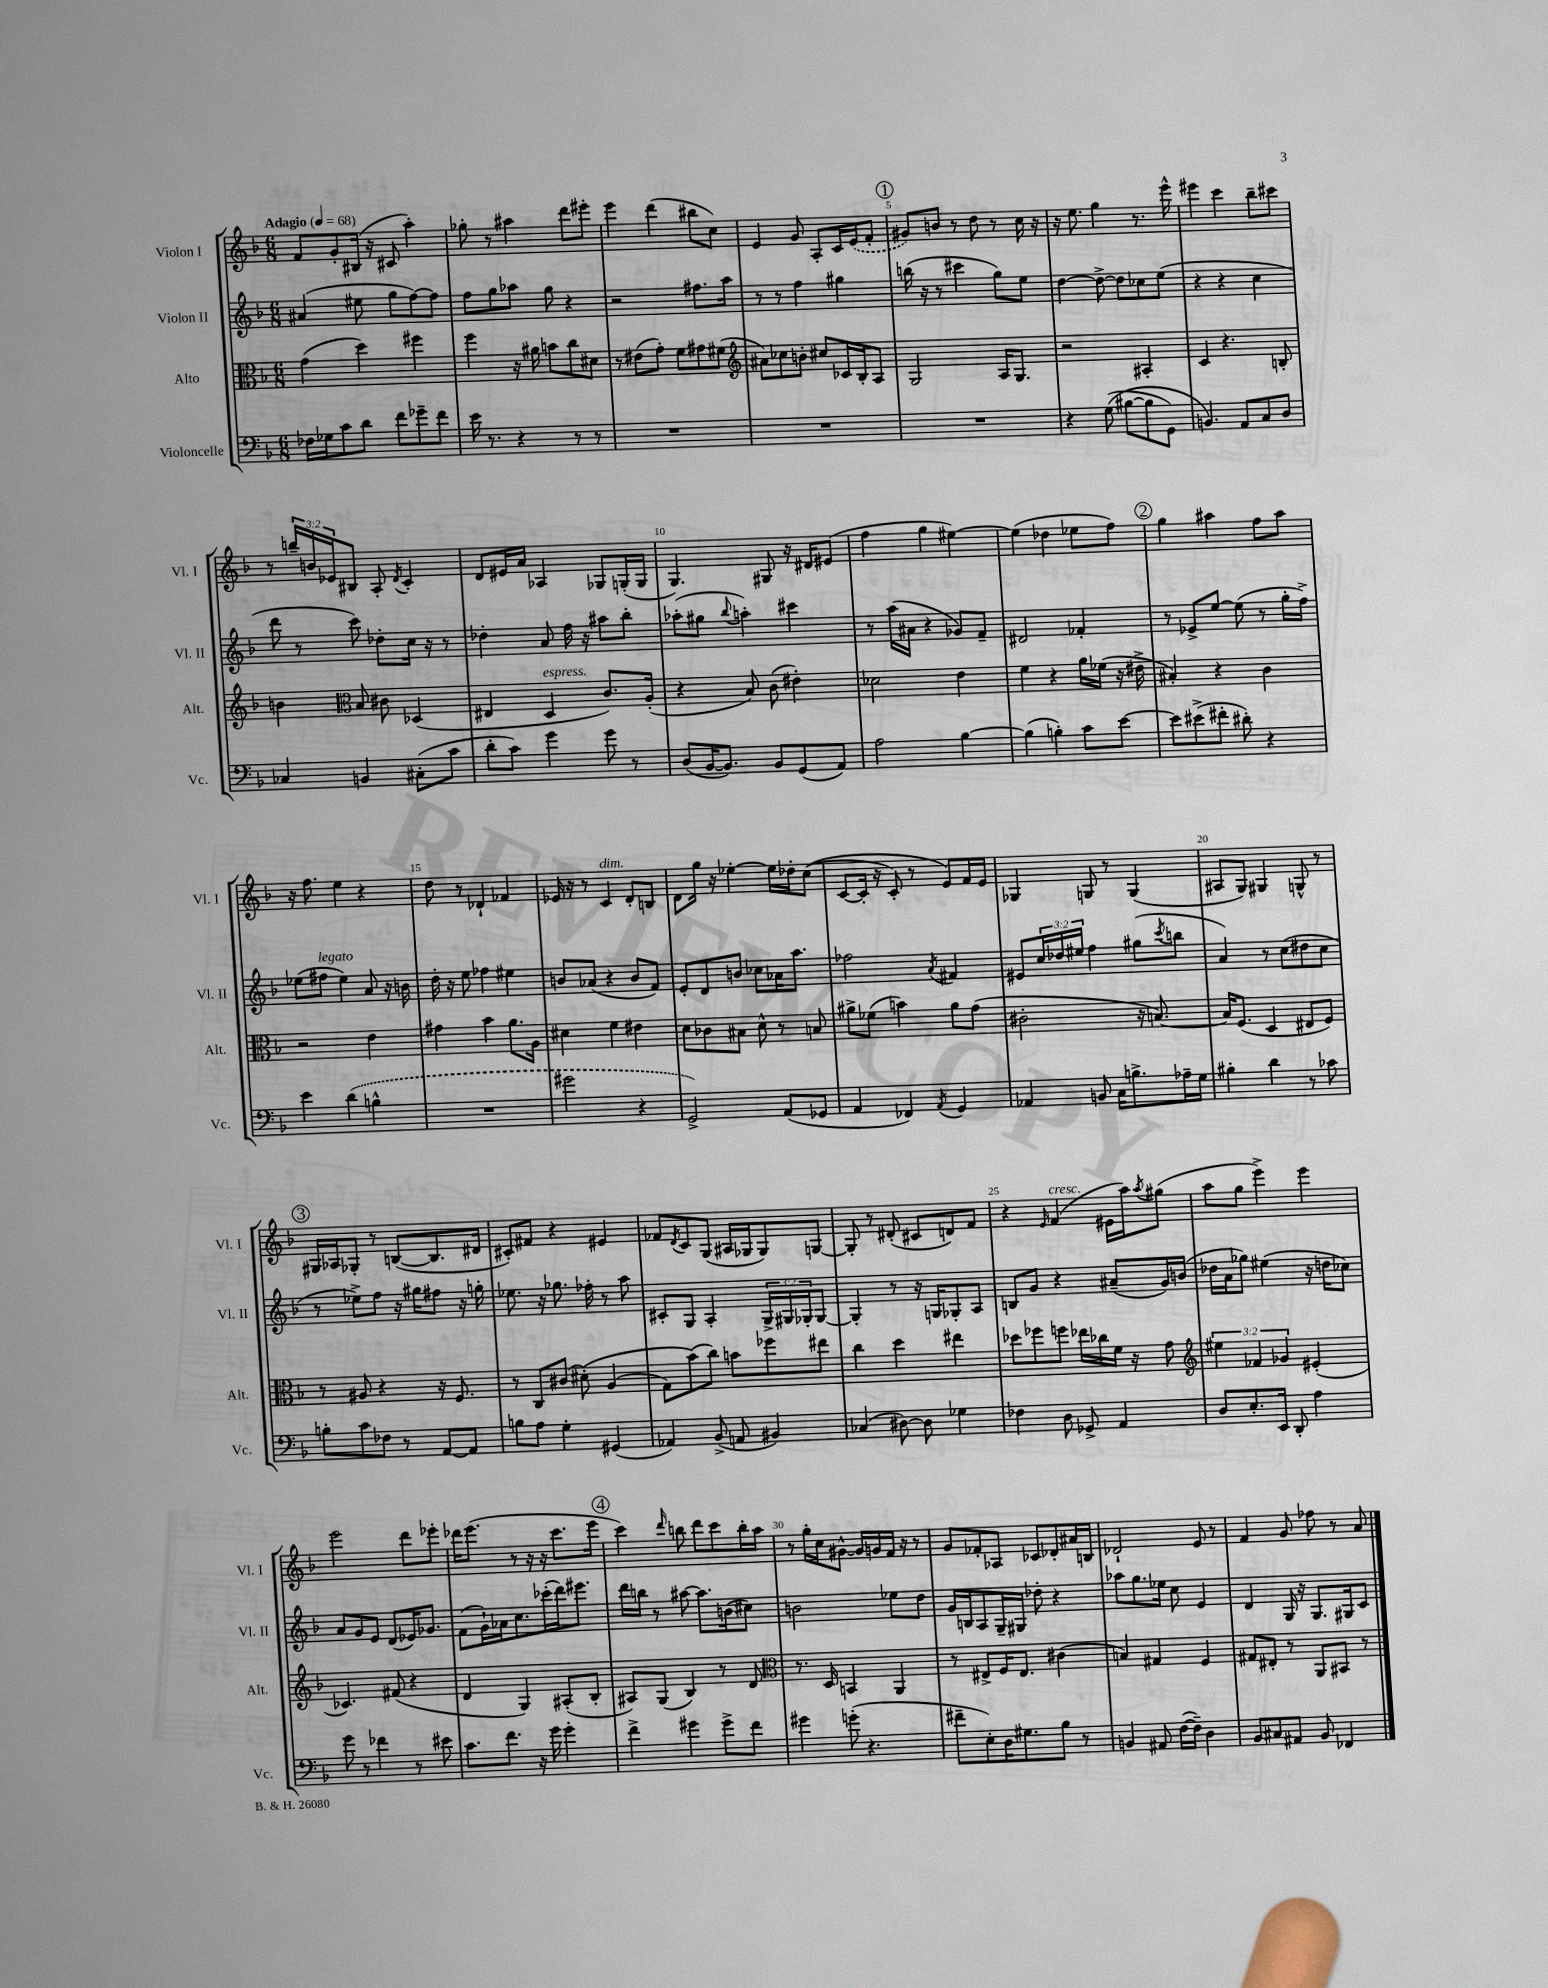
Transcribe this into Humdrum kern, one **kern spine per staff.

**kern	**kern	**kern	**kern
*part4	*part3	*part2	*part1
*staff4	*staff3	*staff2	*staff1
*I"Violoncelle	*I"Alto	*I"Violon II	*I"Violon I
*I'Vc.	*I'Alt.	*I'Vl. II	*I'Vl. I
*clefF4	*clefC3	*clefG2	*clefG2
*k[b-]	*k[b-]	*k[b-]	*k[b-]
*M6/8	*M6/8	*M6/8	*M6/8
*MM68	*MM68	*MM68	*MM68
=1	=1	=1	=1
!	!	!	!LO:TX:a:B:t=Adagio
16F-X\LL	(4g\	(4a#X/	8f/L
16G-X\J	.	.	.
8c\	.	.	8g'/
8d\J	4dd\)	8ee#X\	(16B#X/Jk
.	.	.	16r
8f\L	.	8gg\L	8c#X/
8g-X~\	4ff#X\	[8ff\)	4aa'\)
8f\J	.	8ff\J]	.
=2	=2	=2	=2
16e\	4ff\	8ff\L	8gg-X'\
8.r	.	.	.
.	.	8gg\	8r
4r	16r	8aa-X\J	4aa#X\
.	16a#X\	.	.
.	8bn\L	8gg\	.
8r	8cc\	4r	8ddd\L
8r	8d#X\J	.	8eee#X'\J
=3	=3	=3	=3
2.r	8r	2r	4eee\
.	(8e#X\L	.	.
.	8g'\J)	.	(4ddd\
.	8f\L	.	.
.	8g#X\	8.ff#X\L	8bb#X\L
.	(8f#X\J	.	8cc\J)
.	.	16aa\Jk	.
=4	=4	=4	=4
*	*clefG2	*	*
2.r	8a#X\L)	8r	4e/
.	8cc-X\	8r	.
.	8bn'\J	4ff\	8g/
.	8cc#X/L	.	8A'/L
.	16c-X/L	4gg#X\	16c/L
.	16B-'/J	.	(16e/J
.	8A/J	.	8f'/J
!!LO:REH:place=s1:t=1
=5	=5	=5	=5
2.r	2G/	(16bbn\	8g#X/L)
.	.	16r	.
.	.	8r	8bn/J
.	.	4ccc#X\	8r
.	.	.	8dd\
.	16A/KL	8gg\L)	8r
.	8.G/J	.	.
.	.	8ee\J	16cc\
.	.	.	16r
=6	=6	=6	=6
4r	2r	[4dd\	16r
.	.	.	8.ee\
((8G\	.	8dd^\_	4gg\
[8B#X\L	.	8dd\L]	.
8B#\]	4A#X'/	8cc-X\	8.r
8GG\J)	.	(8ee\J	.
.	.	.	16eee^^\
=7	=7	=7	=7
4.BBn/)	4c/	4r	4eee#X\
.	4.r	4r	4ccc\
8AA/L	.	.	.
8C/	.	4cc\	8bb-~\L
8D/J	8Bn'/	.	8ccc#X\J
!!LO:LB:g=z
=8	=8	=8	=8
4C-X/	4bn\	8ddd\	8r
.	.	8r	24bbn~/LL
.	.	.	24bn/
.	.	.	24e-X/J
*	*clefC3	*	*
4BBn/	8B-/	8ccc\)	8B#X/J
.	8c#X\	8dd-X'\L	8A'/
.	.	.	8qd/
(8C#X'\L	(4D-X/	16cc\Jk	4c'/
.	.	16r	.
8c\J	.	8r	.
=9	=9	=9	=9
8d'\L	4E#X/	4dd-X'\	8d/L
8c\J)	.	.	16e#X/L
.	.	.	16a/JJ
!	!LO:TX:a:i:t=espress.	!	!
4g\	4D/	8a/	4A-X/
.	.	16ff\	.
.	.	16r	.
8g\	8.c/L)	8aa#X\L	8G-X/L
8r	.	8bb-'\J	(16Gn'/L
.	(16A'/Jk	.	16G/JJ
=10	=10	=10	=10
(8D/L	4r	(8aa-X'\L	4.G/)
[16BB-/K	.	8gg#X\J	.
8.BB-/J])	.	.	.
.	.	8qqbb-/	.
.	8B-/)	4aan'\)	.
8BB-/L	(8c\	.	8G#X/
(8GG/	4e#X'\)	4ccc#X\	16r
.	.	.	16d#X/KL
8AA/J)	.	.	(8e#X/J
=11	=11	=11	=11
2A\	2d-X\	8r	4ff\
.	.	(16aa\LL	.
.	.	16a#X\JJ	.
.	.	4r	4gg\
[4B-\	4e\	8g-X/L)	[4ee#X\)
.	.	8f~/J	.
=12	=12	=12	=12
(4B-\]	4f\	2d#X/	(4ee#\]
4Bn'\)	4r	.	4dd-X\
8c\L	16a\LL	4f-X'/	8ee-X\L
.	(16f-X\JJ	.	.
[8e\J	16r	.	8ff\J)
.	16e#X^\	.	.
!!LO:REH:place=s1:t=2
=13	=13	=13	=13
8e\L]	4B#X'/)	8r	4gg\
(8e#X^\	.	8e-X^/L	.
8f#X'\J	4r	[8ee/J	4aa#X\
8d#X'\)	.	(8ee\]	.
4r	4c\	8r	8ff\L
.	.	16gg'\LL	8aa#\J
.	.	16ff^\JJ)	.
!!LO:LB:g=z
=14	=14	=14	=14
4e\	2r	(8ee-X\L	16r
.	.	.	8.ff\
!	!	!LO:TX:a:i:t=legato	!
.	.	8ff#X\J	.
(4d\	.	4ee-\)	4ee\
4Bn^^\	4e\	8a/	4r
.	.	16r	.
.	.	16bn\	.
=15	=15	=15	=15
2.r	4g#X\	16dd'\	8dd\
.	.	16r	.
.	.	8ee\	8r
.	4b-\	4ff-X\	4d-X`/
.	8.a\L	4ee#X\	4f-X/
.	16A\Jk	.	.
=16	=16	=16	=16
2g#X\	4d#X\	8bn/L	16e-X/
.	.	.	16r
.	.	(8a-X/J	8r
!	!	!	!LO:TX:a:i:t=dim.
.	4f\	4r	4c/
4r	4e#X\	8b/L	8d'/L
.	.	8f/J)	8Bn/J
=17	=17	=17	=17
2GG^/)	8d\L	8e'/L	8d\L
.	8c-X\	8d/	16gg\Jk
.	.	.	16r
.	8B#X\J	8bn/J	[4ee-X'\
.	8d^^\	8cc-X\L	.
(8AA/L	8r	16a-X\K	16ee-\LL]
.	.	8.aa\J	16dd-X'\J
8GG-X/J	8Bn/	.	((8cc\J
=18	=18	=18	=18
4AA/	8a#X^\L	2ff-X\	[8c/L
.	(8f-X\J	.	16c'/Jk]
.	.	.	16r
4FF-X/)	4bn\)	.	8c'/)
.	.	.	8r
8qAA/	.	8qa/	.
4GG/	8a#\L	4f#X/	8e/L)
.	(8g\J	.	16f/L
.	.	.	16e/JJ
=19	=19	=19	=19
4AA-X/	2c#X'\	8e#X/L	4G-X/
.	.	24cc/L	.
.	.	24dd-X/	.
.	.	24ee#X/JJ	.
8BBn/	.	4ff\	8Gn/
16C\KL	.	.	8r
8.Bn^\	.	.	.
.	16r	(8gg#X\L	(4G/
.	[8.Bn/)	.	.
.	.	8qccc/	.
16A-X~\L	.	8bbn\J	.
16G\JJ	.	.	.
=20	=20	=20	=20
4B#X'\	16B/KL]	4a/)	8A#X/L
.	(8.F/J	.	.
.	.	.	8G/J)
4d\	4D/	8r	4G#X/
.	.	(8cc\L	.
8r	8E#X/L	8dd#X\	8Gn^^/
8c-X\	8F/J)	8cc\J	8r
!!LO:LB:g=z
!!LO:REH:place=s1:t=3
=21	=21	=21	=21
8Bn'\L	8r	8r	16G#X/LL
.	.	.	16A-X/J
8c\	8A#X/	8ee-X^\L)	8G-X'/J
8F-X\J	4r	8ff\J	8r
8r	.	16r	([8Bn/L
.	.	16gg#X\KL	.
[8AA/L	16r	8ff#X\J	8.B/]
.	8.F/	.	.
8AA/J]	.	16r	.
.	.	16ggn'\	16d#X/Jk
=22	=22	=22	=22
8Bn\L	8r	8.ee-X\	8c#X'/L)
8A\J	8C/L	.	8f#X/J
.	.	16r	.
4G'\	(8c#X/J	8.gg-X\	4r
.	(8d#X'\)	.	.
.	.	16ff-X'\	.
(4GG#X/	(4A/	8r	4e#X/
.	.	8aa\	.
=23	=23	=23	=23
4AA-X/)	8G\L)	8c#X'/L	8f-X/L
.	.	.	8qd/
.	(8b-\)	8G/J	8c/
(8BB-^/	8cc\J)	4A'/	(8G/J
8AAn/	8bn\L	.	16A#X/LL
.	.	.	16G-X/J
4BB#X/)	8ff-X\	24G^/LL	8G-/)
.	.	24G#X/	.
.	.	24G-X'/J	.
.	8ee#X\J	[8G-/J	[8Gn/J
=24	=24	=24	=24
(4C-X/	4cc\	4G-'/]	8G'/]
.	.	.	8r
[8D#X\)	4dd\	8r	(8d#X'/
8D#\]	.	16r	8c#X/L
.	.	16Gn/KL	.
4G-X\	4ee#X\	8G-X'/	8dn/)
.	.	8A/J	8f/J
=25	=25	=25	=25
4F-X\	8dd-X\L	8Bn/L	4r
.	8ff-X\	8g/J	.
.	.	.	16qqe/
!	!	!	!LO:TX:a:i:t=cresc.
8D\	8ffn\J	4r	(4f/
8GG-X^/	16ee-X\LL	.	.
.	16cc-X\	.	.
4AA/	16f\JJ	(8a#X~/L	16e#X\LL
.	16r	.	16aa\J)
.	.	.	8qaa/
.	8g\	16g/L)	(8gg#X\J
.	.	(16bn/JJ	.
=26	=26	=26	=26
*	*clefG2	*	*
8D/L	6ee#X\	16dd-X\LL	8aa\L
.	.	16a\J	.
8.E'/	.	8gg-X\J)	8gg\J
.	6f-X/	.	.
.	.	(4ee#X\	4eee^\)
16EE/Jk	.	.	.
.	6g-X/	.	.
8DD'/	.	.	.
4A\	(4e#X'/	16r	4eee\
.	.	16ddn\KL	.
.	.	8cc-X\J)	.
!!LO:LB:g=z
=27	=27	=27	=27
8g\	4.c-X/)	8a/L	2eee\
8r	.	8g/	.
4f-X\	.	8e/J	.
.	(8f#X/	(8d/L	.
8r	4r	16e-X/K)	8ddd\L
.	.	8.g-X/J	.
8e#X\	.	.	8eee-X'\J
=28	=28	=28	=28
8.c\L	4d/	(8f\L	16ddd-X\KL
.	.	.	(8.eee\J
.	.	16g`\L)	.
8.f\J	.	16a-X\J	.
.	4G/)	8.cc\	8r
16r	.	.	16r
16g\	.	(16ccc-X'\L	16r
4g'\	(8A#X'/L	16ddd\J)	8.ccc\L
.	.	8.eee#X\J	.
.	8B-'/J	.	.
.	.	.	16eee\Jk
!!LO:REH:place=s1:t=4
=29	=29	=29	=29
4f^\	8A#X/L)	16ddd\LL	4ccc\)
.	.	16bbn\JJ	.
.	(8G/J	8r	.
.	.	.	16qqddd/
4g#X\	4B-/)	[8aa#X\	8bbn\
.	.	8.aa#\L]	8ddd\L
8g#^\L	8r	.	8ccc\
.	.	(16bn\k	.
8f\J	8d/	8cc#X\J)	16bb'\L
.	.	.	16aa\JJ
=30	=30	=30	=30
*	*clefC3	*	*
4g#X\	8.r	2bn\	8r
.	.	.	16gg'\LL
.	16D/	.	16cc\J
(8gn'\	4BBn/	.	[8g#X^^\J
4.r	.	.	16g#/LL]
.	.	.	16gn/
.	4AA/	8ee-X\L	16f/JJ
.	.	.	16r
.	.	8dd\J	8r
=31	=31	=31	=31
8f#X~\L	8r	16g/LL	8g/L
.	.	16Bn/J	.
8E'\)	8E#X^/L	8A/	8f-X'/
16D\K	16F/K	16G~/L	8A-X/J
8.G#X\	8.E#/J	16G#X/JJ	.
.	.	8dd-X'\	8c-X/L
8B-\J	(4c#X\	4r	8d-X'/
8r	.	.	16a#X/L
.	.	.	16Bn/JJ
=32	=32	=32	=32
4BBn/	4Bn/)	8aa-X\L	2d-X`/
.	.	8.gg\	.
8AA#X/	4G#X/	.	.
.	.	16ee-X\Jk	.
([16F\LL	.	8cc\	.
16F~\JJ])	.	.	.
4D\	4F/	4e/	8e/
.	.	.	8r
=33	=33	=33	=33
8BB-/L	8G#X/L	4d/	4f/
8C#X/	8E#X'/J	.	.
8AA#X/J	8r	16G/	8g/
.	.	16r	.
8BB-/	8AA/L	8.G/L	8ff-X\
4FF-X/	8BB#X/J	.	8r
.	.	16G#X/k	.
.	8r	8c/J	8a/
==	==	==	==
*-	*-	*-	*-
